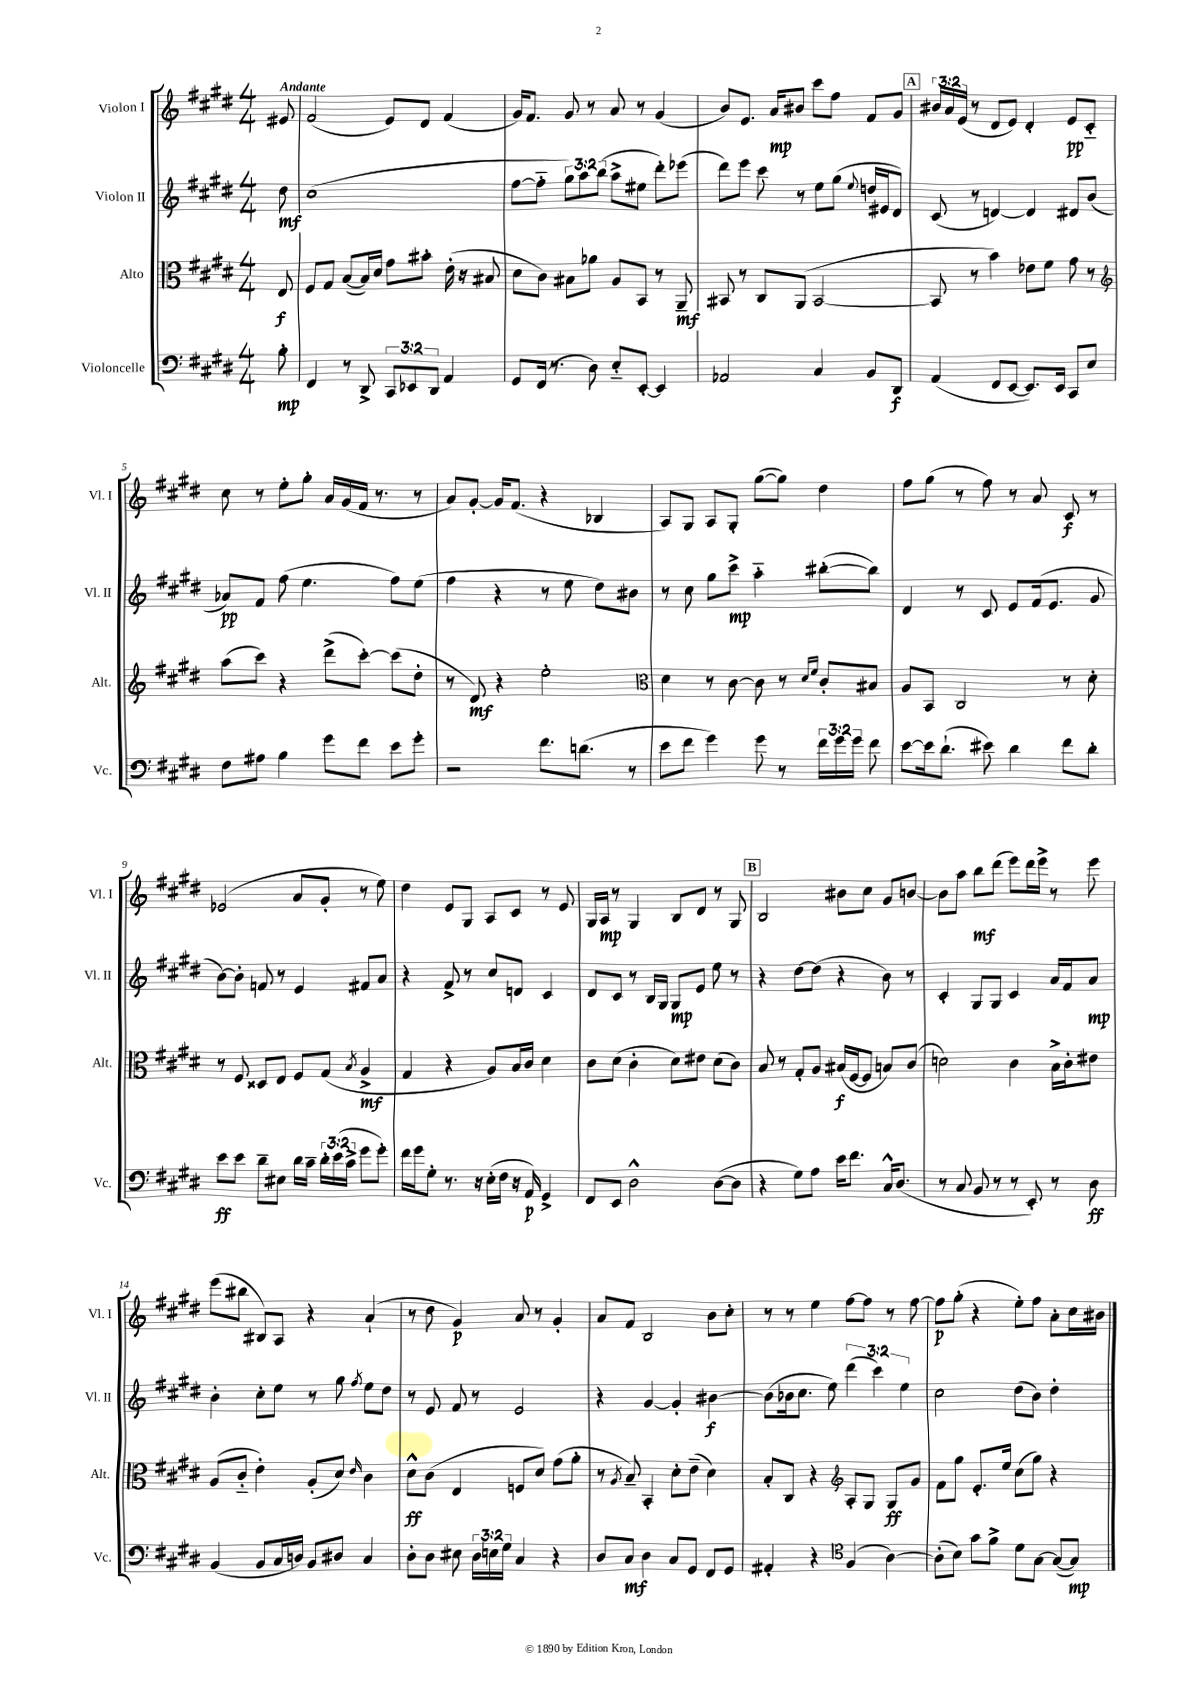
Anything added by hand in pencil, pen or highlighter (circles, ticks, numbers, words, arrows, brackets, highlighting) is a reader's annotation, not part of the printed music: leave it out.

**kern	**dynam	**kern	**dynam	**kern	**dynam	**kern	**dynam
*part4	*part4	*part3	*part3	*part2	*part2	*part1	*part1
*staff4	*staff4	*staff3	*staff3	*staff2	*staff2	*staff1	*staff1
*I"Violoncelle	*	*I"Alto	*	*I"Violon II	*	*I"Violon I	*
*I'Vc.	*	*I'Alt.	*	*I'Vl. II	*	*I'Vl. I	*
*clefF4	*	*clefC3	*	*clefG2	*	*clefG2	*
*k[f#c#g#d#]	*	*k[f#c#g#d#]	*	*k[f#c#g#d#]	*	*k[f#c#g#d#]	*
*M4/4	*	*M4/4	*	*M4/4	*	*M4/4	*
=	=	=	=	=	=	=	=
!	!	!	!	!	!	!LO:TX:a:B:t=Andante	!
8B'\	mp	8E/	f	8dd#\	mf	8e#X/	.
=1	=1	=1	=1	=1	=1	=1	=1
4FF#/	.	8F#/L	.	(1cc#	.	(2f#/	.
.	.	8G#/J	.	.	.	.	.
8r	.	([8B/L	.	.	.	.	.
8DD#^/	.	16B/L])	.	.	.	.	.
.	.	16d#/JJ	.	.	.	.	.
12CC#/L	.	8g#\L	.	.	.	8e/L)	.
12EE-X/	.	.	.	.	.	.	.
.	.	8b#X'\J	.	.	.	8d#/J	.
12DD#/J	.	.	.	.	.	.	.
4AA/	.	(16e'\	.	.	.	(4f#/	.
.	.	16r	.	.	.	.	.
.	.	8B#X/	.	.	.	.	.
=2	=2	=2	=2	=2	=2	=2	=2
8GG#/L	.	8d#\L	.	[8ff#\L	.	16g#/KL)	.
.	.	.	.	.	.	8.f#/J	.
(16FF#/Jk	.	8c#\J)	.	8ff#\J]	.	.	.
8.r	.	.	.	.	.	.	.
.	.	8B#X\L	.	12gg#\L)	.	8g#/	.
.	.	.	.	12aa\	.	.	.
8D#\)	.	8a-X\J	.	.	.	8r	.
.	.	.	.	(12bb\J	.	.	.
8E/L	.	8A/L	.	8aa^\L	.	8a/	.
[8EE'/J	.	8BB/J	.	8ee#X\J	.	8r	.
4EE/]	.	8r	.	8ddd#'\L)	.	(4g#/	.
.	.	8AA~/	mf	(8eee-X\J	.	.	.
=3	=3	=3	=3	=3	=3	=3	=3
2AA-X/	.	8BB#X/	.	8ddd#\L)	.	8b/L)	.
.	.	8r	.	8eee\J	.	8.e/J	.
.	.	8C#/L	.	8ccc#\	.	.	.
.	.	.	.	.	.	16a/KL	mp
.	.	(8AA/J	.	8r	.	8b#X/J	.
4C#/	.	[2BB#/	.	8ee\L	.	8ccc#\L	.
.	.	.	.	(8gg#\J	.	8ff#\J	.
.	.	.	.	8qqee/	.	.	.
8BB/L	.	.	.	16ddn/LL	.	8f#/L	.
.	.	.	.	16e#X/J	.	.	.
8DD#/J	f	.	.	8d#/J)	.	8g#/J	.
!!LO:REH:place=s1:t=A
=4	=4	=4	=4	=4	=4	=4	=4
(4AA/	.	8BB#/]	.	(8c#/	.	24b#X/LL	.
.	.	.	.	.	.	24a/	.
.	.	.	.	.	.	(24e/JJ	.
.	.	8r	.	8r	.	8r	.
8FF#/L	.	4b\)	.	[4dn/)	.	8d#/L	.
[8EE/J	.	.	.	.	.	8e/J)	.
8.EE/L])	.	8e-X\L	.	4d/]	.	4d#'/	.
.	.	8f#\J	.	.	.	.	.
16EE/Jk	.	.	.	.	.	.	.
8CC#/L	.	8g#\	.	8d#X/L	.	8e/L	pp
8E/J	.	8r	.	(8b/J	.	8c#/J	.
!!LO:LB:g=z
=5	=5	=5	=5	=5	=5	=5	=5
*	*	*clefG2	*	*	*	*	*
8F#\L	.	(8aa\L	.	8a-X/L)	pp	8cc#\	.
8A#X\J	.	8ccc#\J)	.	8f#/J	.	8r	.
4B\	.	4r	.	(8ff#\	.	8ee'\L	.
.	.	.	.	4.ee\	.	8gg#'\J	.
8g#\L	.	(8ddd#^\L	.	.	.	16a/LL	.
.	.	.	.	.	.	(16g#/	.
8f#\J	.	[8ccc#'\J)	.	.	.	16f#/JJ	.
.	.	.	.	.	.	8.r	.
8e\L	.	(8ccc#\L]	.	8ff#\L)	.	.	.
8g#'\J	.	8dd#'\J	.	(8ee\J	.	8r	.
=6	=6	=6	=6	=6	=6	=6	=6
2r	.	8r	.	4ff#\	.	8a/L)	.
.	.	8d#/)	mf	.	.	[8g#'/J	.
.	.	4r	.	4r	.	16g#/KL]	.
.	.	.	.	.	.	(8.f#/J	.
8.f#\L	.	2ee'\	.	8r	.	4r	.
.	.	.	.	8ee\	.	.	.
(8.dn\J	.	.	.	.	.	.	.
.	.	.	.	8dd#\L)	.	4B-X/	.
8r	.	.	.	8b#X\J	.	.	.
=7	=7	=7	=7	=7	=7	=7	=7
*	*	*clefC3	*	*	*	*	*
8e\L	.	4d#\	.	8r	.	8A/L)	.
8f#\J	.	.	.	8cc#\	.	8G#/J	.
4g#\)	.	8r	.	8gg#\L	.	8A/L	.
.	.	[8c#\	.	8ccc#^\J	mp	8G#'/J	.
8g#\	.	8c#\]	.	4aa\	.	([8gg#\L	.
8r	.	8r	.	.	.	8gg#\J])	.
.	.	16qqd#/LL	.	.	.	.	.
.	.	16qqf#/JJ	.	.	.	.	.
24f#\LL	.	8c#'/L	.	([8bb#X'\L	.	4dd#\	.
24g#\	.	.	.	.	.	.	.
24g#\JJ	.	.	.	.	.	.	.
8f#\	.	8B#X/J	.	8bb#\J])	.	.	.
=8	=8	=8	=8	=8	=8	=8	=8
[8e\L	.	8A/L	.	4d#/	.	8ff#\L	.
16e\k]	.	8BB/J	.	.	.	(8gg#\J	.
(8.d#`\J	.	.	.	.	.	.	.
.	.	2C#/	.	8r	.	8r	.
8e#X\)	.	.	.	8c#/	.	8ff#\)	.
4d#\	.	.	.	8e/L	.	8r	.
.	.	.	.	(16f#/k	.	8a/	.
.	.	.	.	8.e/J	.	.	.
8f#\L	.	8r	.	.	.	8c#/	f
8d#'\J	.	8d#'\	.	8g#/	.	8r	.
!!LO:LB:g=z
=9	=9	=9	=9	=9	=9	=9	=9
8e\L	ff	8r	.	[8b\L)	.	(2e-X/	.
8e\J	.	8F#/	.	8b'\J]	.	.	.
8d#~\L	.	8D##X/L	.	8fn/	.	.	.
8E#X\J	.	8E/J	.	8r	.	.	.
16d#\LL	.	8F#/L	.	4e/	.	8a/L	.
16c#~\JJ	.	.	.	.	.	.	.
24d#'\LL	.	(8G#/J	.	.	.	8g#'/J	.
(24e\	.	.	.	.	.	.	.
24c#^\JJ	.	.	.	.	.	.	.
.	.	8qB/	.	.	.	.	.
8g#\L	.	4A^/	mf	8f#X/L	.	8r	.
8g#'\J)	.	.	.	8a/J	.	8ee\)	.
=10	=10	=10	=10	=10	=10	=10	=10
16f#\LL	.	4G#/	.	4r	.	4dd#\	.
16g#\J	.	.	.	.	.	.	.
8G#'\J	.	.	.	.	.	.	.
8.r	.	4r	.	8f#^/	.	8e/L	.
.	.	.	.	8r	.	8G#/J	.
16r	.	.	.	.	.	.	.
(16E'\LL	.	8A/L)	.	8cc#/L	.	8A/L	.
16F#\JJ	.	.	.	.	.	.	.
16r	.	16B/L	.	8dn/J	.	8c#/J	.
16AA/)	p	16c#/JJ	.	.	.	.	.
4GG#^/	.	4d#\	.	4c#/	.	8r	.
.	.	.	.	.	.	8e/	.
=11	=11	=11	=11	=11	=11	=11	=11
8FF#/L	.	8c#\L	.	8d#/L	.	16G#/LL	.
.	.	.	.	.	.	16A/JJ	mp
8EE/J	.	(8d#\J	.	8c#/J	.	8r	.
2D#^^\	.	4c#'\	.	8r	.	4G#/	.
.	.	.	.	16B/LL	.	.	.
.	.	.	.	16G#/JJ	.	.	.
.	.	8d#\L)	.	8G#/L	mp	8B/L	.
.	.	8e#X\J	.	8e/J	.	8d#/J	.
([8D#\L	.	(8d#\L	.	8ee\	.	8r	.
8D#\J]	.	8c#\J)	.	8r	.	8G#/	.
!!LO:REH:place=s1:t=B
=12	=12	=12	=12	=12	=12	=12	=12
4r	.	8B/	.	4r	.	2B/	.
.	.	8r	.	.	.	.	.
8G#\L)	.	8G#'/L	.	[8dd#\L	.	.	.
8A\J	.	8A/J	.	(8dd#\J]	.	.	.
16e\KL	.	(16B#X/LL	f	4r	.	8b#X\L	.
8.f#\J	.	[16F#/J	.	.	.	.	.
.	.	8F#/J]	.	.	.	8cc#\J	.
16C#^^/KL	.	8Bn/L)	.	8b\)	.	8g#/L	.
(8.D#/J	.	.	.	.	.	.	.
.	.	(8c#/J	.	8r	.	[8bn/J	.
=13	=13	=13	=13	=13	=13	=13	=13
8r	.	2dn\)	.	4c#'/	.	8b\L]	.
8C#/	.	.	.	.	.	8aa\J	.
8BB/	.	.	.	8G#/L	.	8bb\L	mf
8r	.	.	.	8G#/J	.	(8ddd#\J	.
8r	.	4c#\	.	4c#/	.	8eee\L)	.
8EE'/)	.	.	.	.	.	16ddd#\L	.
.	.	.	.	.	.	16eee^\JJ	.
8r	.	16B^\LL	.	16a/LL	.	8r	.
.	.	16c#'\J	.	16f#/J	.	.	.
8D#\	ff	8e#X\J	.	8a/J	mp	8eee\	.
!!LO:LB:g=z
=14	=14	=14	=14	=14	=14	=14	=14
(4BB/	.	(8A/L	.	4b'\	.	(8eee\L	.
.	.	8c#/J	.	.	.	8bb#X\J	.
8BB/L	.	4e'\)	.	8cc#'\L	.	8B#X/L)	.
16C#/L	.	.	.	8ee\J	.	8A/J	.
16Dn/JJ)	.	.	.	.	.	.	.
8BB/L	.	(8A'/L	.	8r	.	4r	.
8D#X/J	.	8d#/J)	.	8gg#\	.	.	.
.	.	16qqe/	.	8qff#/	.	.	.
4C#/	.	4c#\	.	8ee\L	.	(4a`/	.
.	.	.	.	8dd#\J	.	.	.
=15	=15	=15	=15	=15	=15	=15	=15
8D#'\L	.	8d#^^\L	ff	8r	.	8r	.
8D#\J	.	(8c#\J	.	8e/	.	8dd#\	.
8E#X\	.	4E/	.	8f#/	.	4g#/)	p
24D#\LL	.	.	.	8r	.	.	.
24En\	.	.	.	.	.	.	.
24G#\JJ	.	.	.	.	.	.	.
4C#/	.	8Fn/L	.	2e/	.	8a/	.
.	.	8d#/J)	.	.	.	8r	.
4r	.	(8g#\L	.	.	.	4g#'/	.
.	.	8a'\J	.	.	.	.	.
=16	=16	=16	=16	=16	=16	=16	=16
8D#/L	.	8r	.	4r	.	8a/L	.
.	.	8qA/	.	.	.	.	.
8C#/J	mf	8B~/)	.	.	.	8f#/J	.
4D#\	.	4BB'/	.	[4g#/	.	2B/	.
8C#/L	.	8d#'\L	.	4g#'/]	.	.	.
8GG#/J	.	(8e~\J	.	.	.	.	.
8FF#/L	.	4d#\)	.	[4b#X\	f	8b\L	.
8GG#/J	.	.	.	.	.	8cc#'\J	.
=17	=17	=17	=17	=17	=17	=17	=17
4AA#X'/	.	8B'/L	.	(8b#\L]	.	8r	.
.	.	8C#/J	.	16b-X\k	.	8r	.
.	.	.	.	8.cc#\J	.	.	.
4r	.	4r	.	.	.	4ee\	.
.	.	.	.	8ee\)	.	.	.
*clefC4	*	*clefG2	*	*	*	*	*
(4F#/	.	8A'/L	.	(6ddd#\	.	[8ff#\L	.
.	.	8G#/J	.	.	.	8ff#\J]	.
.	.	.	.	6ccc#\)	.	.	.
[4A\)	.	8G#/L	ff	.	.	8r	.
.	.	.	.	6ee\	.	.	.
.	.	8g#/J	.	.	.	[8ff#\	.
=18	=18	=18	=18	=18	=18	=18	=18
(8A'\L]	.	8f#\L	.	2cc#\	.	8ff#\L]	p
8B\J)	.	8gg#\J	.	.	.	(8gg#'\J	.
8g#\L	.	8.e'/L	.	.	.	4r	.
8f#^\J	.	.	.	.	.	.	.
.	.	16ee/Jk	.	.	.	.	.
8d#\L	.	(8cc#\L	.	(8dd#\L	.	8ee'\L)	.
[8G#\J	.	8gg#\J)	.	8b\J)	.	8ff#\J	.
(8G#/L_	.	4r	.	4dd#'\	.	8a'\L	.
8G#/J])	mp	.	.	.	.	16cc#\L	.
.	.	.	.	.	.	16b#X\JJ	.
==	==	==	==	==	==	==	==
*-	*-	*-	*-	*-	*-	*-	*-
